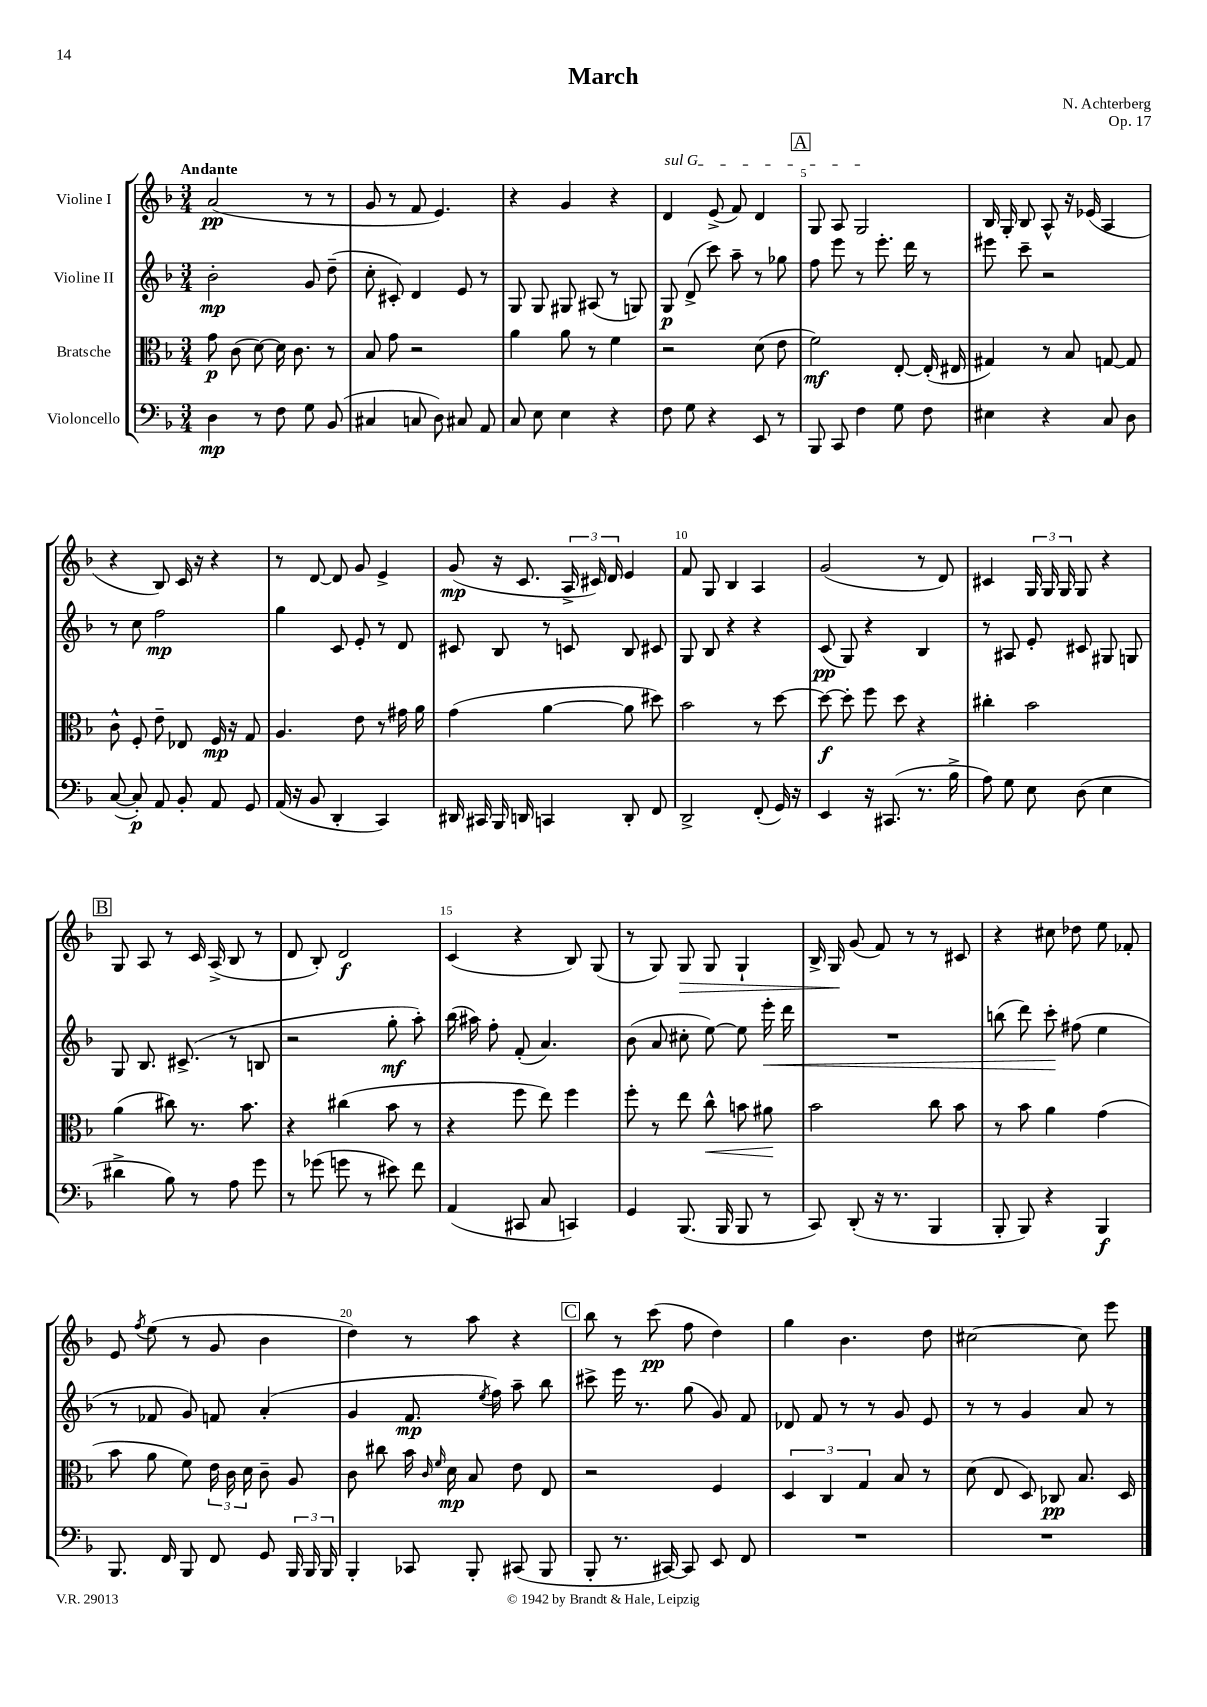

**kern	**kern	**kern	**kern
*staff4	*staff3	*staff2	*staff1
*clefF4	*clefC3	*clefG2	*clefG2
*k[b-]	*k[b-]	*k[b-]	*k[b-]
*M3/4	*M3/4	*M3/4	*M3/4
4D	8g	2b-'	(2a
.	(8c	.	.
8r	[8d)	.	.
8F	16d]	.	.
.	8.c	.	.
8G	.	8g	8r
(8BB-	8r	(8dd~	8r
=	=	=	=
4C#	8B-	8cc'	8g
.	8g	8c#')	8r
8C	2r	4d	8f
8D)	.	.	4.e)
8C#	.	8e	.
8AA	.	8r	.
=	=	=	=
8C	4a	8G	4r
8E	.	8G	.
4E	8a	8G#	4g
.	8r	(8A#	.
4r	4f	8r	4r
.	.	8G)	.
=	=	=	=
8F	2r	8G	4d
8G	.	(8d^	.
4r	.	8ccc)	(8e^
.	.	8aa~	8f)
8EE	(8d	8r	4d
8r	8e	8gg-	.
=	=	=	=
8BBB-	2f)	8ff	8G
8CC	.	8eee	8A
4F	.	8r	2G
.	.	8.eee'	.
8G	[8E'	.	.
.	.	16ddd	.
8F	(16E']	8r	.
.	16E#	.	.
=	=	=	=
4E#	4G#)	8eee#	16B-
.	.	.	16G'
.	.	8ccc~	8B-
4r	8r	2r	8A^^
.	8B-	.	16r
.	.	.	(16e-
8C	[8G	.	4A
8D	8G]	.	.
=	=	=	=
([8C	8c^^	8r	4r
8C'])	8F'	8cc	.
8AA	8e~	2ff	8B-)
8BB-'	8E-	.	16c
.	.	.	16r
8AA	16F	.	4r
.	16r	.	.
8GG	8G	.	.
=	=	=	=
(16AA	4.A	4gg	8r
16r	.	.	.
8BB-	.	.	[8d
4DD'	.	8c	8d]
.	8e	8e'	8g
4CC)	8r	8r	4e^
.	16g#	8d	.
.	16a	.	.
=	=	=	=
16DD#	(4g	8c#	(8g
16CC#	.	.	.
16BBB-	.	8B-	16r
16DD	.	.	8.c
4CC	[4a	8r	.
.	.	8c	24A^
.	.	.	24c#)
.	.	.	24d
8DD'	8a]	8B-	4e
8FF	8dd#)	8c#	.
=	=	=	=
2DD^	2b-	8G	8f
.	.	8B-	8G
.	.	4r	4B-
(8FF'	8r	4r	4A
16GG)	[8dd	.	.
16r	.	.	.
=	=	=	=
4EE	8dd_	(8c	(2g
.	8dd']	8G)	.
16r	8ff	4r	.
(8.CC#	.	.	.
.	8dd	.	.
8.r	4r	4B-	8r
.	.	.	8d)
16B-^	.	.	.
=	=	=	=
8A)	4cc#'	8r	4c#
8G	.	8A#	.
8E	2b-	8e'	24G
.	.	.	24G
.	.	.	24G
(8D	.	8c#	8G
4E	.	8G#	4r
.	.	8G	.
=	=	=	=
4d#^	(4a	8G	8G
.	.	8.B-	8A
8B-)	8cc#)	.	8r
.	.	(8.c#^	.
8r	8.r	.	16c
.	.	.	(16A^
8A	.	8r	8B-
.	8.b-	.	.
8g	.	8B	8r
=	=	=	=
8r	4r	2r	8d
(8g-	.	.	8B-')
8g	(4cc#	.	2d
8r	.	.	.
8e#)	8b-	8gg'	.
8f	8r	8aa')	.
=	=	=	=
(4AA	4r	(16bb-	(4c
.	.	16aa#)	.
.	.	8ff'	.
8CC#	8ff	(8f'	4r
8C	8ee)	4.a)	.
4CC)	4ff	.	8B-)
.	.	.	(8G
=	=	=	=
4GG	8ff'	(8b-	8r
.	8r	8a	8G)
(8.BBB-	8ee	8cc#'	8G
.	8cc^^	[8ee)	8G
16BBB-	.	.	.
8BBB-	8b	8ee]	4G`
8r	8a#	16eee'	.
.	.	16ddd	.
=	=	=	=
8CC)	2b-	2.r	16B-^
.	.	.	16G
(8DD'	.	.	(8g
16r	.	.	8f)
8.r	.	.	.
.	.	.	8r
4BBB-	8cc	.	8r
.	8b-	.	8c#
=	=	=	=
8BBB-'	8r	(8bb	4r
8BBB-)	8b-	8ddd)	.
4r	4a	8ccc'	8cc#
.	.	(8ff#	8dd-
4BBB-	(4g	4ee	8ee
.	.	.	8f-'
=	=	=	=
8.BBB-	8b-	8r	8e
.	.	.	8qff
.	8a	8f-	(8ee
16FF	.	.	.
8BBB-	8f)	8g)	8r
8FF	24e	8f	8g
.	24c	.	.
.	24d	.	.
8GG	8c~	(4a'	4b-
24BBB-	8A	.	.
24BBB-	.	.	.
24BBB-	.	.	.
=	=	=	=
4BBB-'	8c	4g	4dd)
.	8cc#	.	.
8CC-	16b-	8.f	8r
.	16qqc	.	.
.	16qqf	.	.
.	16d	.	.
8BBB-'	8B-	.	8aa
.	.	8qee	.
.	.	16ff)	.
(8CC#	8e	8aa~	4r
8BBB-	8E	8bb-	.
=	=	=	=
8BBB-'	2r	8ccc#^	8bb-
8.r	.	16eee	8r
.	.	8.r	.
.	.	.	(8ccc
[16CC#)	.	.	.
8CC#]	.	(8gg	8ff
8EE	4F	8g)	4dd)
8FF	.	8f	.
=	=	=	=
2.r	6D	8d-	4gg
.	.	8f	.
.	6C	.	.
.	.	8r	4.b-
.	6G	.	.
.	.	8r	.
.	8B-	8g	.
.	8r	8e	8dd
=	=	=	=
2.r	(8d	8r	[2cc#
.	8E	8r	.
.	8D)	4g	.
.	8C-	.	.
.	8.B-	8a	8cc#]
.	.	8r	8eee
.	16D	.	.
==	==	==	==
*-	*-	*-	*-
